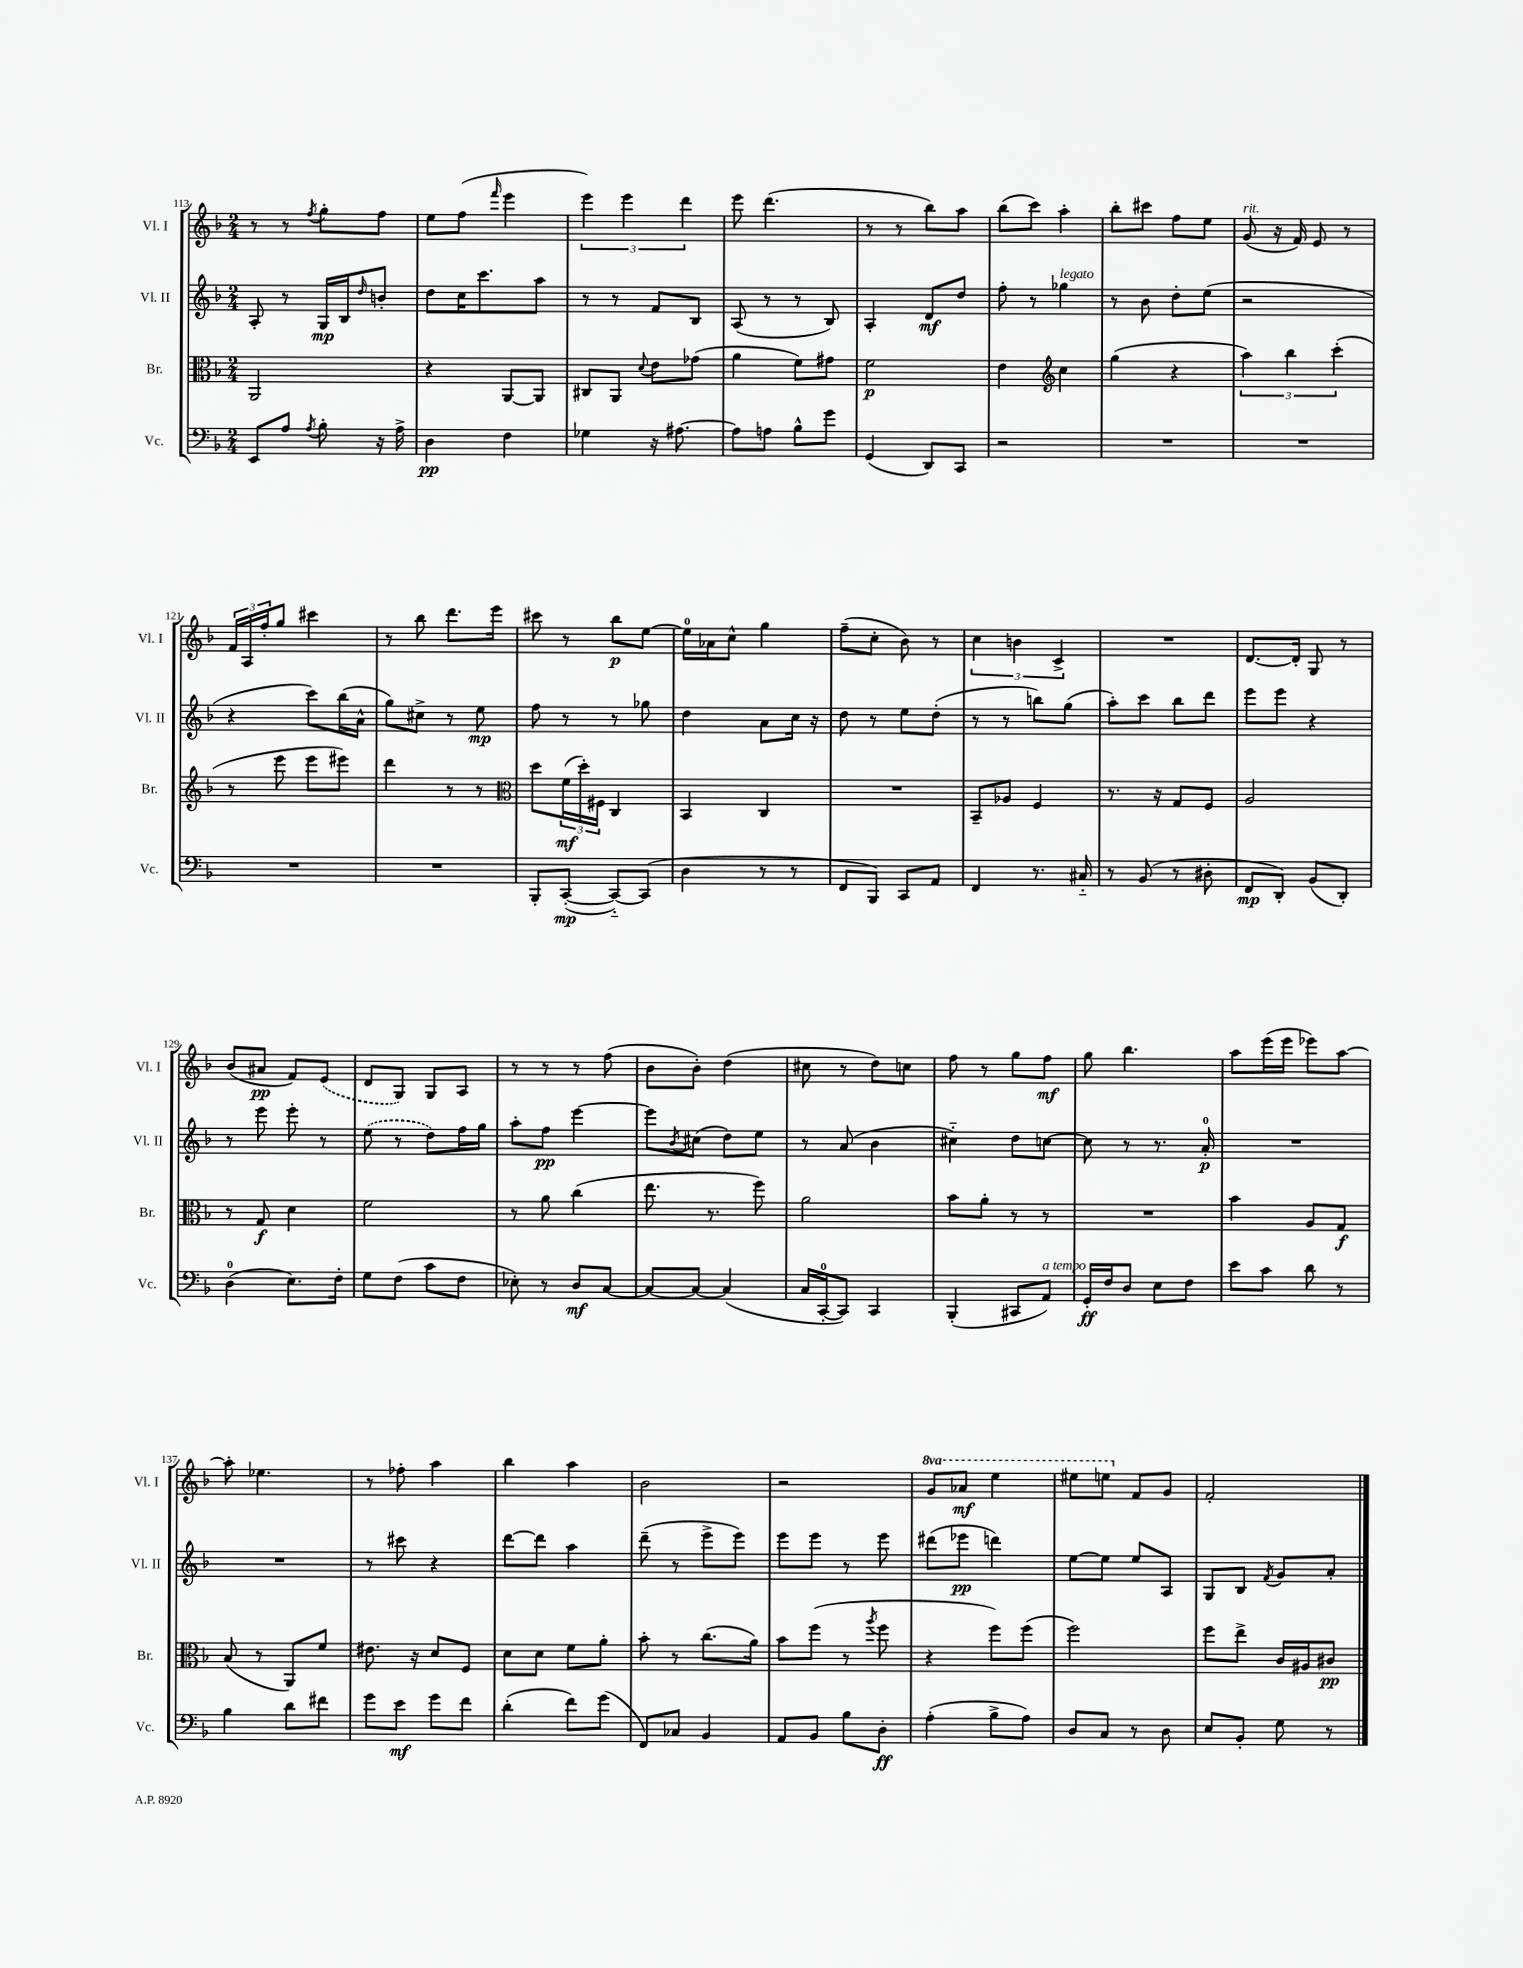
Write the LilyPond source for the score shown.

<<
\new StaffGroup <<
\new Staff = "s0" \with { instrumentName = "Vl. I" shortInstrumentName = "Vl. I" } {
    \clef treble \key f \major \numericTimeSignature \time 2/4 \set Staff.ottavationMarkups = #ottavation-simple-ordinals
    r8 r8 \acciaccatura { f''8 } g''8-. f''8 |
    e''8 f''8( \grace { f'''16 } e'''4 |
    \tuplet 3/2 { e'''4) e'''4 d'''4 } |
    e'''8 d'''4.( |
    r8 r8 bes''8) a''8 |
    bes''8( c'''8) a''4-. |
    bes''8-. cis'''8 f''8 e''8 |
    g'8^\markup { \italic "rit." }( r16 f'16) e'8 r8 |
    \tuplet 3/2 { f'16 a16 f''16-. } g''8 cis'''4 |
    r8 bes''8 d'''8. e'''16 |
    cis'''8 r8 bes''8\p e''8~ |
    e''16-0 aes'16 c''8-^ g''4 |
    f''8--( c''8-. bes'8) r8 |
    \tuplet 3/2 { c''4 b'4 c'4-> } |
    R2 |
    d'8.~ d'16-. g8 r8 |
    bes'8( ais'8\pp f'8) \once \slurDashed e'8( |
    d'8 g8) g8 a8 |
    r8 r8 r8 f''8( |
    bes'8 bes'8-.) d''4( |
    cis''8 r8 d''8) c''8 |
    f''8 r8 g''8 f''8\mf |
    g''8 bes''4. |
    a''8 e'''16( e'''16 ees'''8) a''8~ |
    a''8-. ees''4. |
    r8 fes''8-. a''4 |
    bes''4 a''4 |
    bes'2 |
    r2 |
    \ottava #1 g''8 aes''8\mf e'''4 |
    eis'''8 e'''8 \ottava #0 f'8 g'8 |
    f'2-. \bar "|." |
}
\new Staff = "s1" \with { instrumentName = "Vl. II" shortInstrumentName = "Vl. II" } {
    \clef treble \key f \major \numericTimeSignature \time 2/4
    a8-. r8 g16\mp bes16 \grace { d''16 } b'8-. |
    d''8 c''16 c'''8. a''8 |
    r8 r8 f'8 bes8 |
    a8( r8 r8 bes8) |
    a4-. d'8\mf d''8 |
    f''8-. r8 ges''4^\markup { \italic "legato" } |
    r8 bes'8 d''8-. e''8( |
    r2 |
    r4 c'''8) bes''16( a'16-^ |
    g''8) cis''8-> r8 e''8\mp |
    f''8 r8 r8 ges''8 |
    d''4 a'8 c''16 r16 |
    d''8 r8 e''8 d''8-.( |
    r8 r8 b''8) g''8( |
    a''8-.) c'''8 bes''8 d'''8 |
    e'''8 e'''8 r4 |
    r8 e'''8 e'''8-. r8 |
    \once \slurDashed e''8( r8 d''8) f''16 g''16 |
    a''8-. f''8\pp e'''4~ |
    e'''8 \acciaccatura { bes'8 } cis''8( d''8) e''8 |
    r8 a'8( bes'4 |
    cis''4-_) d''8 c''8~ |
    c''8 r8 r8. a'16-0-.\p |
    R2 |
    R2 |
    r8 cis'''8 r4 |
    d'''8~ d'''8 a''4 |
    d'''8--( r8 e'''8-> e'''8) |
    e'''8 e'''8 r8 e'''8 |
    dis'''8( ees'''8\pp d'''4) |
    e''8~ e''8 e''8 a8 |
    g8 bes8 \acciaccatura { f'8 } g'8 a'8-. \bar "|." |
}
\new Staff = "s2" \with { instrumentName = "Br." shortInstrumentName = "Br." } {
    \clef alto \key f \major \numericTimeSignature \time 2/4
    a,2 |
    r4 a,8~ a,8 |
    cis8 a,8 \appoggiatura { d'8 } e'8 ges'8( |
    a'4 f'8) gis'8 |
    f'2\p |
    e'4 \clef treble c''4 |
    g''4( r4 |
    \tuplet 3/2 { a''4) bes''4 c'''4-.( } |
    r8 e'''8 e'''8 eis'''8) |
    d'''4 r8 r8 |
    \clef alto d''8 \tuplet 3/2 { f'16\mf( d''16-.) fis16 } c4 |
    bes,4 c4 |
    R2 |
    bes,8-- aes8 f4 |
    r8. r16 g8 f8 |
    a2 |
    r8 g8\f d'4 |
    f'2 |
    r8 a'8 c''4( |
    e''8. r8. f''8) |
    a'2 |
    bes'8 a'8-. r8 r8 |
    R2 |
    bes'4 a8 g8\f |
    bes8( r8 a,8) f'8 |
    eis'8. r16 d'8 f8 |
    d'8 d'8 f'8 a'8-. |
    bes'8-. r8 c''8.( a'16) |
    bes'8 f''8( r8 \acciaccatura { a''8 } f''8 |
    r4 f''8) f''8( |
    f''2) |
    f''8 e''8-> c'16 ais16 cis'8\pp \bar "|." |
}
\new Staff = "s3" \with { instrumentName = "Vc." shortInstrumentName = "Vc." } {
    \clef bass \key f \major \numericTimeSignature \time 2/4
    e,8 a8 \acciaccatura { a8 } bes8-. r16 a16-> |
    d4\pp f4 |
    ges4 r16 ais8.~ |
    ais8 a8 bes8-^ g'8 |
    g,4( d,8) c,8 |
    r2 |
    R2 |
    R2 |
    R2 |
    R2 |
    bes,,8-. c,8~-.\mp( c,8~-_) c,8( |
    d4 r8 r8 |
    f,8 bes,,8) c,8 a,8 |
    f,4 r8. cis16-_ |
    r8 bes,8( r8 dis8-. |
    f,8\mp d,8-.) bes,8( d,8-.) |
    d4-0( e8.) f16-. |
    g8 f8( c'8 f8 |
    ees8-.) r8 d8\mf c8~ |
    c8~ c8~ c4( |
    c16 c,16-0~-. c,8) c,4 |
    bes,,4-.( cis,8 a,8^\markup { \italic "a tempo" }) |
    g,16-.\ff f16 d8 e8 f8 |
    e'8 c'8 d'8 r8 |
    bes4 d'8 fis'8 |
    g'8 e'8\mf g'8 f'8 |
    d'4-.( f'8) g'8( |
    f,8) ces8 bes,4 |
    a,8 bes,8 bes8 d8-.\ff |
    a4-.( bes8-> a8) |
    d8 c8 r8 d8 |
    e8 bes,8-. g8 r8 \bar "|." |
}
>>
>>
\layout { \context { \Score currentBarNumber = #113 } }
